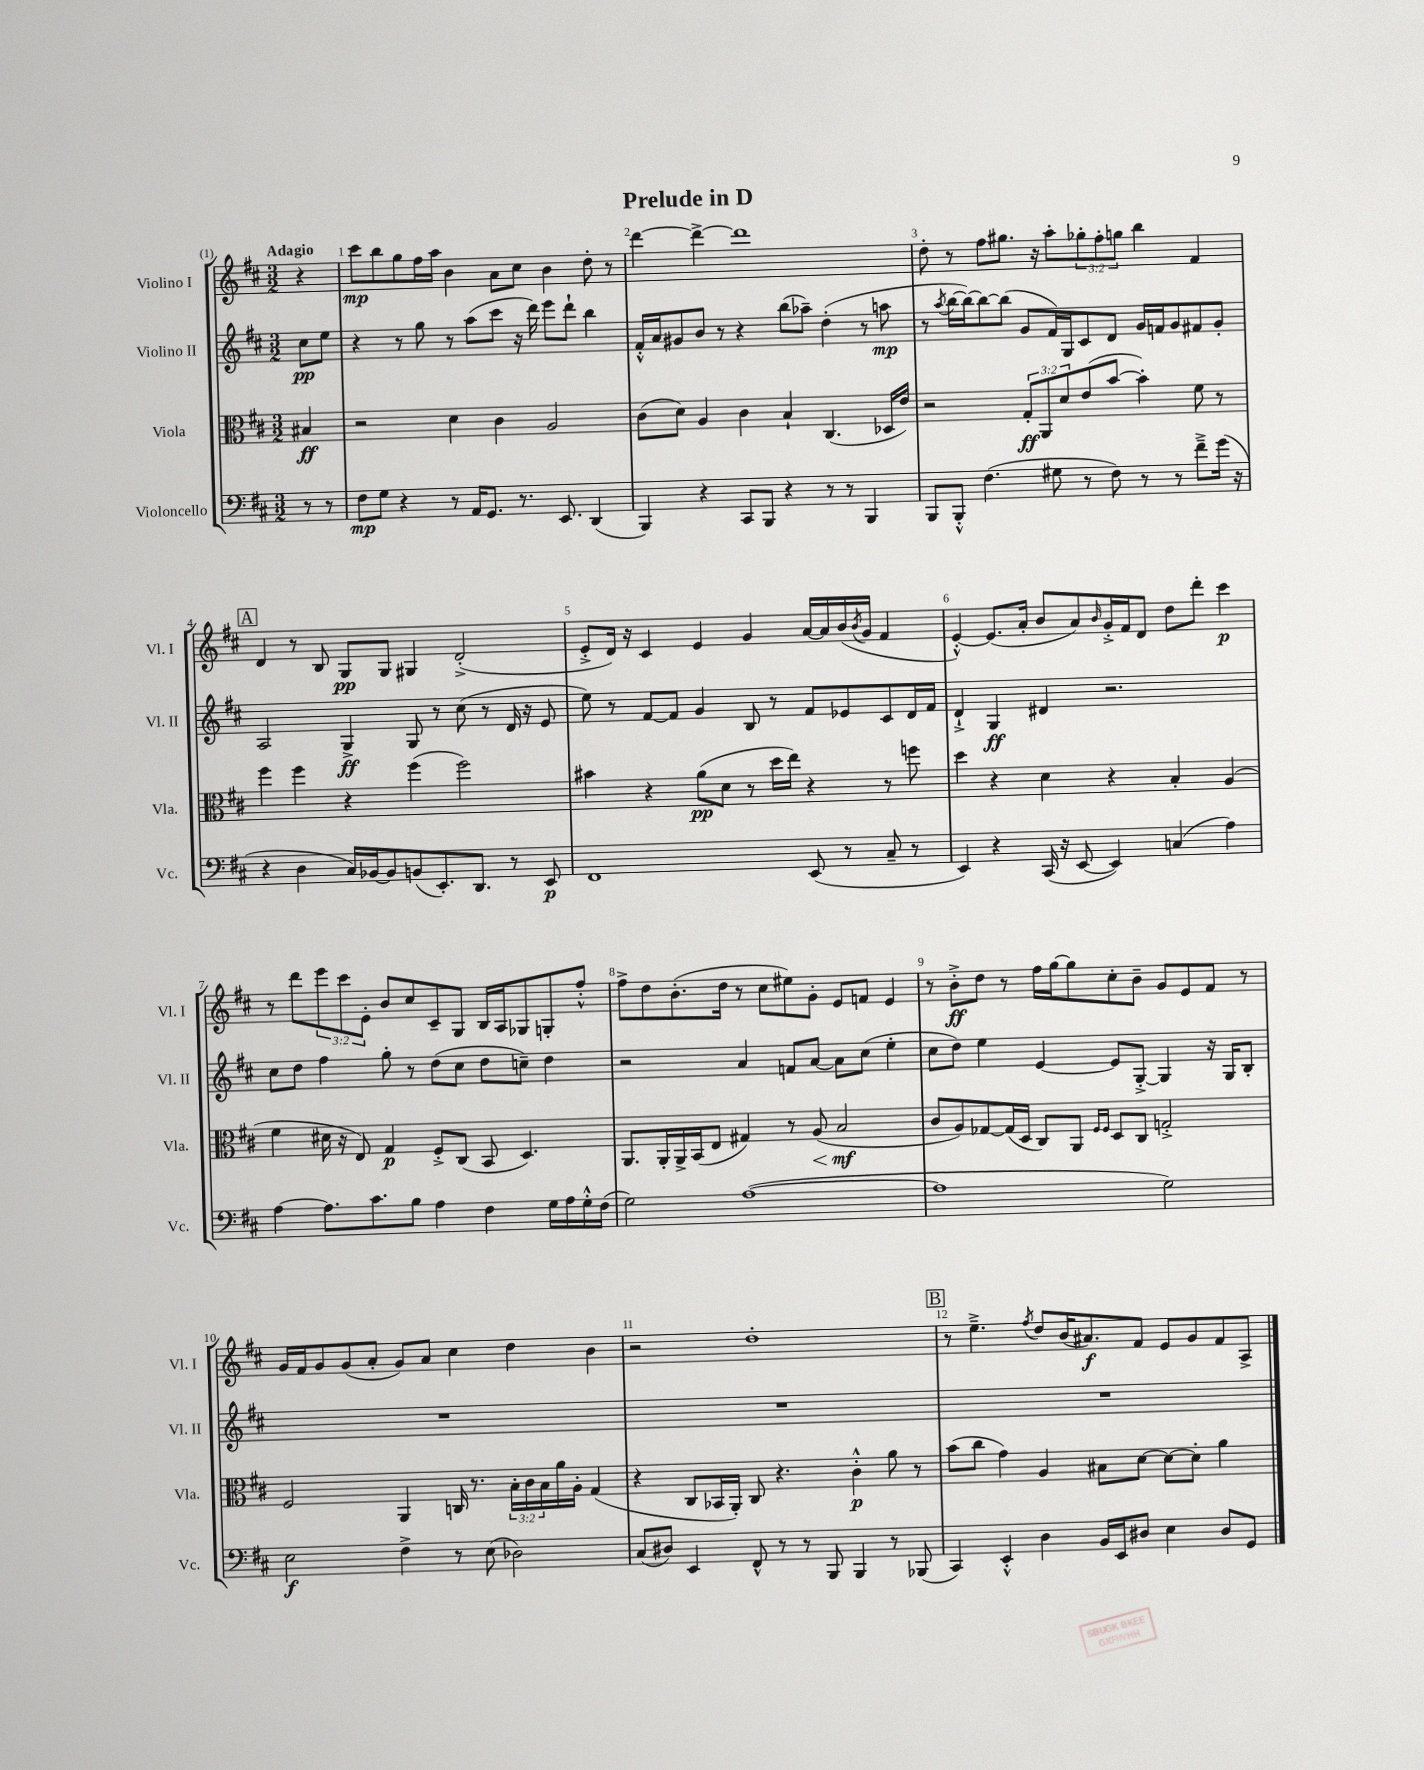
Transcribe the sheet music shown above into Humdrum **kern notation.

**kern	**dynam	**kern	**dynam	**kern	**dynam	**kern	**dynam
*part4	*part4	*part3	*part3	*part2	*part2	*part1	*part1
*staff4	*staff4	*staff3	*staff3	*staff2	*staff2	*staff1	*staff1
*I"Violoncello	*	*I"Viola	*	*I"Violino II	*	*I"Violino I	*
*I'Vc.	*	*I'Vla.	*	*I'Vl. II	*	*I'Vl. I	*
*clefF4	*	*clefC3	*	*clefG2	*	*clefG2	*
*k[f#c#]	*	*k[f#c#]	*	*k[f#c#]	*	*k[f#c#]	*
*M3/2	*	*M3/2	*	*M3/2	*	*M3/2	*
=	=	=	=	=	=	=	=
!	!	!	!	!	!	!LO:TX:a:B:t=Adagio	!
8r	.	4B#X/	ff	8cc#\L	pp	4r	.
8r	.	.	.	8ee\J	.	.	.
=1	=1	=1	=1	=1	=1	=1	=1
8F#\L	mp	2r	.	4r	.	8ccc#\L	mp
8G\J	.	.	.	.	.	8bb\	.
4r	.	.	.	8r	.	8gg\	.
.	.	.	.	8gg\	.	16ff#\L	.
.	.	.	.	.	.	16aa\JJ	.
8r	.	4d\	.	8r	.	4b\	.
16AA/KL	.	.	.	(8aa\L	.	.	.
8.GG/J	.	.	.	.	.	.	.
.	.	4c#\	.	8ccc#\J	.	8a\L	.
8.r	.	.	.	16r	.	8cc#\J	.
.	.	.	.	16ddd\)	.	.	.
.	.	2A/	.	8eee\L	.	4b\	.
8.EE/	.	.	.	.	.	.	.
.	.	.	.	8ddd`\J	.	.	.
(4DD/	.	.	.	4bb\	.	8dd'\	.
.	.	.	.	.	.	8r	.
=2	=2	=2	=2	=2	=2	=2	=2
4BBB/)	.	(8c#\L	.	16f#'^^/LL	.	[4ddd\	.
.	.	.	.	16a/J	.	.	.
.	.	8d\J)	.	8g#X/	.	.	.
4r	.	4A/	.	8b/J	.	4ddd^\_	.
.	.	.	.	8r	.	.	.
8CC#/L	.	4c#\	.	4r	.	1ddd]	.
8BBB/J	.	.	.	.	.	.	.
4r	.	4B`/	.	(8bb\L	.	.	.
.	.	.	.	8aa-X~\J)	.	.	.
8r	.	(4.C#/	.	(4dd'\	.	.	.
8r	.	.	.	.	.	.	.
4BBB/	.	.	.	8r	.	.	.
.	.	16D-X/LL	.	8aan\	mp	.	.
.	.	16e/JJ)	.	.	.	.	.
=3	=3	=3	=3	=3	=3	=3	=3
8BBB/L	.	2r	.	8r	.	8dd'\	.
.	.	.	.	8qaa/	.	.	.
8BBB'^^/J	.	.	.	[16bb\LL	.	8r	.
.	.	.	.	16bb\J_)	.	.	.
(4.F#\	.	.	.	8bb\_	.	8ff#\L	.
.	.	.	.	(8bb\J]	.	8.gg#X\J	.
.	.	12G'/L	ff	8g/L	.	.	.
.	.	.	.	.	.	16r	.
.	.	12AA/	.	.	.	.	.
8G#X\	.	.	.	16f#/L)	.	8aa'\L	.
.	.	12d/	.	.	.	.	.
.	.	.	.	16G/J	.	.	.
8r	.	(8e/	.	8c#/	.	12gg-X'\	.
.	.	.	.	.	.	12ff#'\	.
8F#\)	.	[8b/J	.	8d/J	.	.	.
.	.	.	.	.	.	12ggn\J	.
8r	.	4b'\])	.	16g/LL	.	4bb\	.
.	.	.	.	16fn/J	.	.	.
8r	.	.	.	8g/	.	.	.
8f#~^\L	.	8f#\	.	8f#X/	.	4f#/	.
(16g\Jk	.	8r	.	8g'/J	.	.	.
16r	.	.	.	.	.	.	.
!!LO:LB:g=z
!!LO:REH:place=s1:t=A
=4	=4	=4	=4	=4	=4	=4	=4
4r	.	4ff#\	.	2A/	.	4d/	.
4D\	.	4ff#\	.	.	.	8r	.
.	.	.	.	.	.	8B/	.
16C#/LL)	.	4r	.	4G^/	ff	8G/L	pp
[16BB-X/J	.	.	.	.	.	.	.
8BB-/]	.	.	.	.	.	8G/J	.
(8BBn/	.	(4ff#\	.	8G/	.	4G#X/	.
8.EE'/)	.	.	.	8r	.	.	.
.	.	2ff#\)	.	(8cc#\	.	(2d'^/	.
8.DD/J	.	.	.	.	.	.	.
.	.	.	.	8r	.	.	.
8r	.	.	.	16d/	.	.	.
.	.	.	.	16r	.	.	.
8EE/	p	.	.	8e/	.	.	.
=5	=5	=5	=5	=5	=5	=5	=5
1FF#	.	4b#X\	.	8ee\)	.	8e'^/L	.
.	.	.	.	8r	.	16d/Jk)	.
.	.	.	.	.	.	16r	.
.	.	4r	.	[8f#/L	.	4c#/	.
.	.	.	.	8f#/J]	.	.	.
.	.	(8a\L	pp	4g/	.	4e/	.
.	.	8d\J	.	.	.	.	.
.	.	8r	.	8B/	.	4g/	.
.	.	16dd\LL	.	8r	.	.	.
.	.	16ee\JJ)	.	.	.	.	.
(8EE/	.	4r	.	8f#/L	.	[16a/LL	.
.	.	.	.	.	.	16a/]	.
8r	.	.	.	8e-X/	.	(16b/	.
.	.	.	.	.	.	8qb/	.
.	.	.	.	.	.	16g/JJ	.
8C#~/	.	8r	.	8c#/	.	4f#/	.
8r	.	8ffn\	.	16d/L	.	.	.
.	.	.	.	16f#/JJ	.	.	.
=6	=6	=6	=6	=6	=6	=6	=6
4EE/)	.	4dd\	.	4d`^/	.	[4e'^^/)	.
4r	.	4r	.	4G/	ff	(8.e/L]	.
.	.	.	.	.	.	16a'/Jk	.
(16CC#/	.	4d\	.	4d#X/	.	8b/L	.
16r	.	.	.	.	.	.	.
[8EE/	.	.	.	.	.	8a/)	.
.	.	.	.	.	.	16qqb/	.
4EE/])	.	4r	.	2.r	.	16g'^/L	.
.	.	.	.	.	.	16f#/J	.
.	.	.	.	.	.	8d/J	.
(4Cn/	.	4B'/	.	.	.	8dd\L	.
.	.	.	.	.	.	8ddd'\J	.
4A\)	.	(4A/	.	.	.	4ccc#\	p
!!LO:LB:g=z
=7	=7	=7	=7	=7	=7	=7	=7
[4A\	.	4f#\	.	8cc#\L	.	8r	.
.	.	.	.	8dd\J	.	8ddd\L	.
8.A\L]	.	16d#X\	.	4ff#\	.	12eee\	.
.	.	16r	.	.	.	.	.
.	.	.	.	.	.	12ccc#\	.
.	.	8E/)	.	.	.	.	.
.	.	.	.	.	.	12e'\J	.
8.c#\	.	.	.	.	.	.	.
.	.	4G/	p	8gg'\	.	8b/L	.
8B\J	.	.	.	8r	.	8cc#/	.
4A\	.	8F#'^/L	.	(8dd\L	.	8c#~/	.
.	.	(8C#/J	.	8cc#\J	.	8G/J	.
4F#\	.	8BB/	.	8dd\L	.	16B/LL	.
.	.	.	.	.	.	16A/J	.
.	.	4.D/)	.	8ccn~\J)	.	8G-X/	.
16G\LL	.	.	.	4dd\	.	8Gn'/	.
16A\	.	.	.	.	.	.	.
16G'^^\	.	.	.	.	.	8ff#'^^/J	.
(16F#\JJ	.	.	.	.	.	.	.
=8	=8	=8	=8	=8	=8	=8	=8
2G\)	.	8.AA/L	.	2r	.	8ff#^\L	.
.	.	.	.	.	.	8dd\	.
.	.	16AA'/L	.	.	.	.	.
.	.	16AA^/	.	.	.	(8.b'\	.
.	.	(16BB/J	.	.	.	.	.
.	.	8E/J	.	.	.	.	.
.	.	.	.	.	.	16dd\Jk	.
([1A	.	4G#X/)	.	4a/	.	8r	.
.	.	.	.	.	.	8cc#\L	.
.	.	8r	.	8fn/L	.	8ee#X\)	.
!	!	!	!LO:HP:b	!	!	!	!
.	.	(8A/	<	[8a/J	.	8g'\J	.
.	.	2B/	mf	8a\L]	.	8e/L	.
.	.	.	.	(8cc#\J	.	8fn/J	.
.	.	.	.	4ee'\	.	4e/	.
.	.	.	[	.	.	.	.
=9	=9	=9	=9	=9	=9	=9	=9
1A]	.	8c#/L	.	8cc#\L	.	8r	.
.	.	8A/)	.	8dd\J)	.	8b'^\L	ff
.	.	[8G-X/	.	4ee\	.	8dd\J	.
.	.	(16G-/L]	.	.	.	8r	.
.	.	16D/JJ	.	.	.	.	.
.	.	8C#/L)	.	[4e/	.	16ff#\LL	.
.	.	.	.	.	.	[16gg\J	.
.	.	8AA/J	.	.	.	8gg\]	.
.	.	16qqF#/LL	.	.	.	.	.
.	.	16qqF#/JJ	.	.	.	.	.
.	.	8D/L	.	8e/L]	.	8cc#'\	.
.	.	8C#/J	.	[8G'^/J	.	8b~\J	.
2G\)	.	2Gn'^/	.	4G/]	.	8g/L	.
.	.	.	.	.	.	8e/	.
.	.	.	.	16r	.	8f#/J	.
.	.	.	.	16G/KL	.	.	.
.	.	.	.	8B'/J	.	8r	.
!!LO:LB:g=z
=10	=10	=10	=10	=10	=10	=10	=10
2E\	f	2F#/	.	1.r	.	16g/LL	.
.	.	.	.	.	.	16f#/J	.
.	.	.	.	.	.	8g/	.
.	.	.	.	.	.	(8g/	.
.	.	.	.	.	.	8a'/J	.
4F#^\	.	4AA/	.	.	.	8g/L)	.
.	.	.	.	.	.	8a/J	.
8r	.	16Cn/	.	.	.	4cc#\	.
.	.	8.r	.	.	.	.	.
(8E\	.	.	.	.	.	.	.
2D-X\)	.	24B'\LL	.	.	.	4dd\	.
.	.	24c#\	.	.	.	.	.
.	.	24B\	.	.	.	.	.
.	.	16a\	.	.	.	.	.
.	.	16A'\JJ	.	.	.	.	.
.	.	(4G/	.	.	.	4b\	.
=11	=11	=11	=11	=11	=11	=11	=11
(8C#/L	.	4r	.	1.r	.	2r	.
8D#X/J)	.	.	.	.	.	.	.
4EE/	.	8C#/L	.	.	.	.	.
.	.	16BB-X/L	.	.	.	.	.
.	.	16AA'/JJ)	.	.	.	.	.
8FF#^^/	.	8C#/	.	.	.	1dd'	.
8r	.	4.r	.	.	.	.	.
8r	.	.	.	.	.	.	.
8BBB/	.	.	.	.	.	.	.
4BBB/	.	4c#'^^\	p	.	.	.	.
8r	.	8a\	.	.	.	.	.
(8BBB-X/	.	8r	.	.	.	.	.
!!LO:REH:place=s1:t=B
=12	=12	=12	=12	=12	=12	=12	=12
4CC#/)	.	(8b\L	.	1.r	.	8r	.
.	.	8cc#\J	.	.	.	4.ee~^\	.
4EE'^^/	.	4g\)	.	.	.	.	.
.	.	.	.	.	.	8qff#/	.
4D\	.	4A/	.	.	.	8dd/L	.
.	.	.	.	.	.	(16b/K	.
.	.	.	.	.	.	8.a#X/)	f
16BB/LL	.	8B#X\L	.	.	.	.	.
16EE/J	.	.	.	.	.	.	.
8D#X/J	.	[8d\J	.	.	.	8f#/J	.
4E\	.	8d\L_	.	.	.	8e/L	.
.	.	8d'\J]	.	.	.	8g/	.
8D#/L	.	4a\	.	.	.	8f#/	.
8GG/J	.	.	.	.	.	8A^/J	.
==	==	==	==	==	==	==	==
*-	*-	*-	*-	*-	*-	*-	*-
